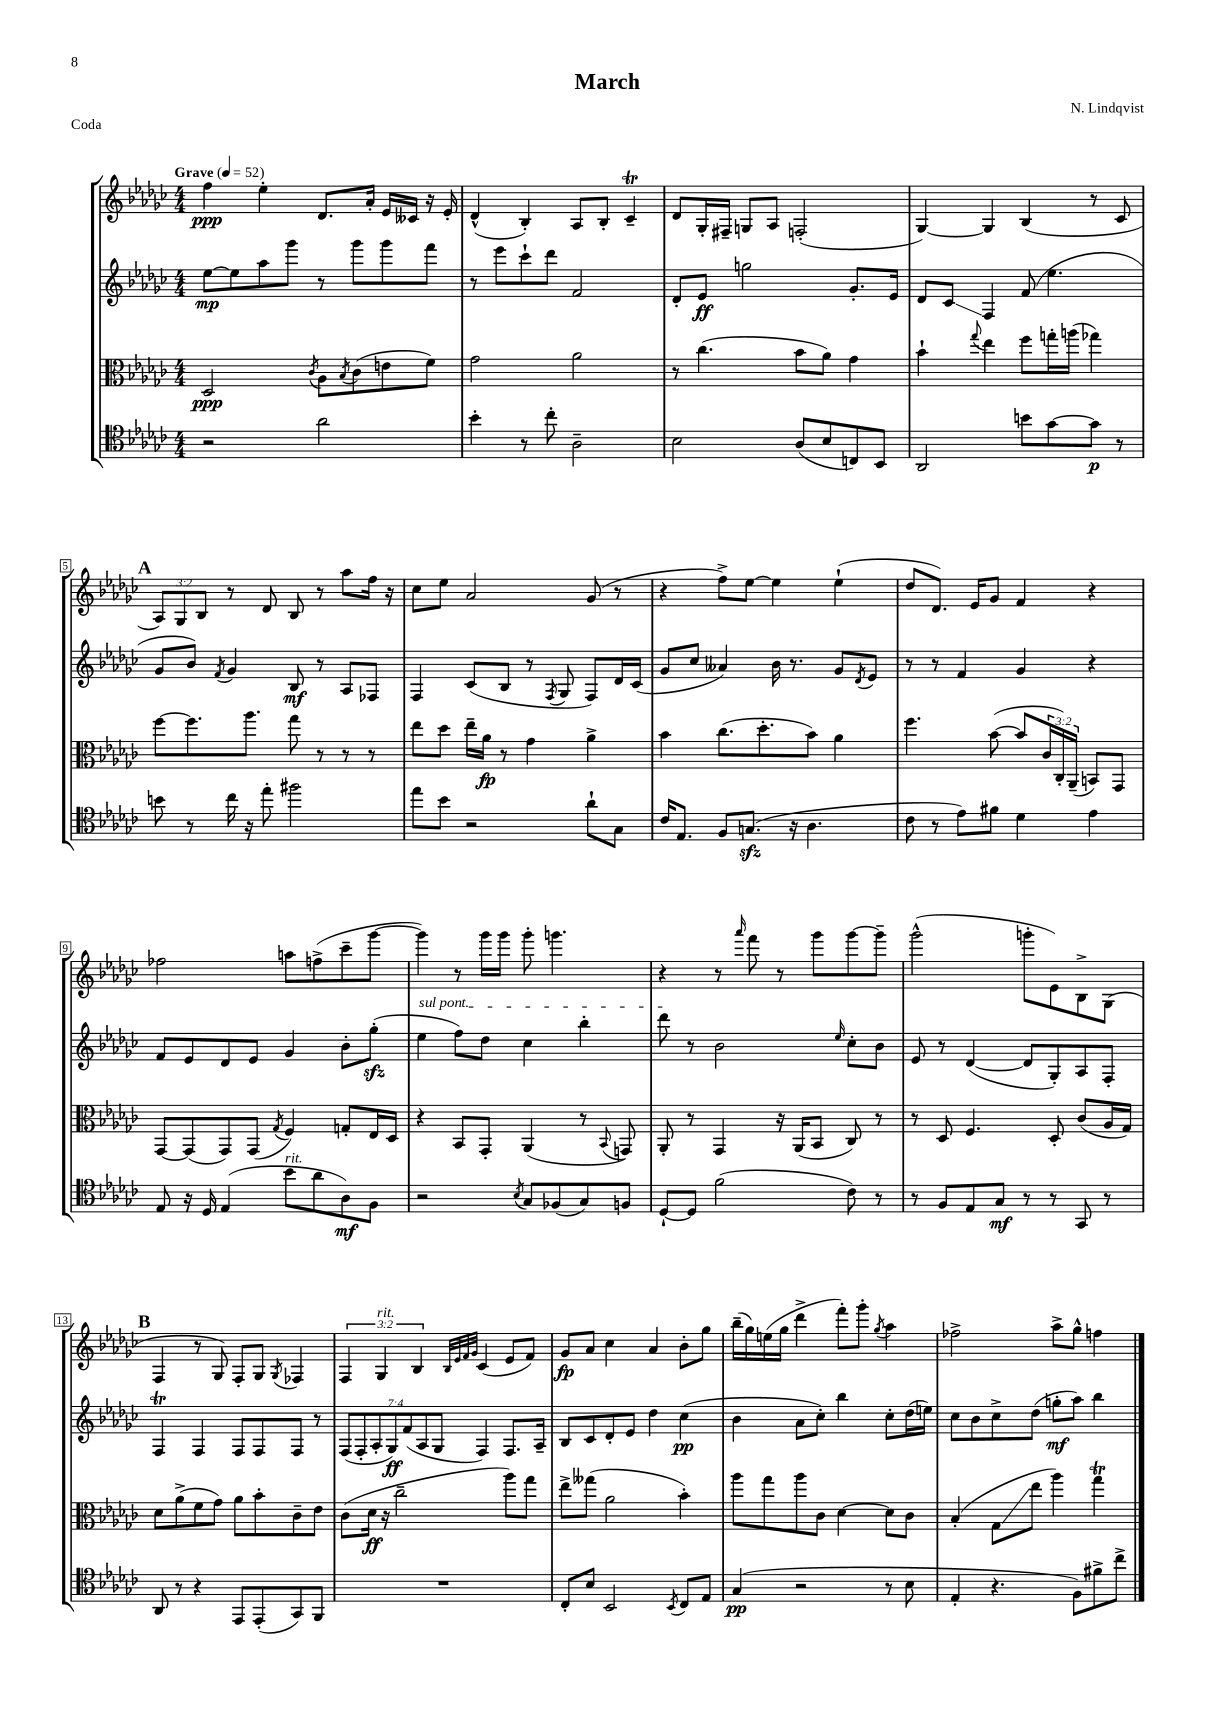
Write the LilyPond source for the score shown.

\header { title = "March" composer = "N. Lindqvist" piece = "Coda" }
<<
\new StaffGroup <<
\new Staff = "s0" {
    \clef treble \key ges \major \numericTimeSignature \time 4/4 \override Staff.TupletNumber.text = #tuplet-number::calc-fraction-text \tempo "Grave" 4 = 52
    f''4\ppp ees''4-. des'8. aes'16-. ees'16 ceses'16 r16 ees'16-. |
    des'4-^( bes4-.) aes8 bes8-. ces'4--\trill |
    des'8 ges16-. fis16-- g8 aes8 f2-.( |
    ges4~) ges4 bes4( r8 ces'8 |
    \mark \markup { \bold "A" } \tuplet 3/2 { aes8) ges8 bes8 } r8 des'8 bes8 r8 aes''8 f''16 r16 |
    ces''8 ees''8 aes'2 ges'8( r8 |
    r4 f''8->) ees''8~ ees''4 ees''4-!( |
    des''8 des'8.) ees'16 ges'8 f'4 r4 |
    fes''2 a''8 f''8->( ces'''8-- ges'''8~ |
    ges'''4) r8 ges'''16 ges'''16 ges'''8-. g'''4. |
    r4 r8 \grace { aes'''16 } f'''8 r8 ges'''8 ges'''8~ ges'''8-- |
    ges'''2-^( g'''8-. ees'8) bes8-> ges8( |
    \mark \markup { \bold "B" } f4 r8 ges8) f8-. ges8 \acciaccatura { ges8 } fes4 |
    \tuplet 3/2 { f4 ges4^\markup { \italic "rit." } bes4 } \grace { bes32 ees'32 f'32 ges'32 } ces'4( ees'8 f'8) |
    ges'8\fp aes'8 ces''4 aes'4 bes'8-. ges''8 |
    bes''16--( ges''16) e''16( ges''16 des'''4-> f'''8-.) ges'''8-. \acciaccatura { ges''8 } aes''4 |
    fes''2-> aes''8-> ges''8-^ f''4 \bar "|." |
}
\new Staff = "s1" {
    \clef treble \key ges \major \numericTimeSignature \time 4/4 \override Staff.TupletNumber.text = #tuplet-number::calc-fraction-text
    ees''8~\mp ees''8 aes''8 ges'''8 r8 ges'''8 ges'''8 f'''8 |
    r8 ees'''8 ces'''8-! des'''8 f'2 |
    des'8-. ees'8\ff g''2 ges'8.-. ees'16 |
    des'8 ces'8\glissando f4 f'8( ees''4. |
    \mark \markup { \bold "A" } ges'8 bes'8) \acciaccatura { f'8 } ges'4 bes8\mf r8 aes8 fes8 |
    f4 ces'8( bes8 r8 \acciaccatura { f8 } ges8 f8) des'16 ces'16( |
    ges'8 ces''8 aeses'4) bes'16 r8. ges'8 \acciaccatura { des'8 } ees'8 |
    r8 r8 f'4 ges'4 r4 |
    f'8 ees'8 des'8 ees'8 ges'4 bes'8-. ges''8-.\sfz( |
    \once \override TextSpanner.bound-details.left.text = \markup { \italic "sul pont." } ees''4\startTextSpan f''8) des''8 ces''4 bes''4-. |
    des'''8\stopTextSpan r8 bes'2 \grace { ees''16 } ces''8-. bes'8 |
    ees'8 r8 des'4~( des'8 ges8-.) aes8 f8-. |
    \mark \markup { \bold "B" } f4\trill f4 f8 f8 f8 r8 |
    \tuplet 7/4 { f8( f8-. aes8-. ges8\ff) f'8( aes8 ges8 } f4) f8. aes16-- |
    bes8 ces'8 des'8-. ees'8 des''4 ces''4\pp( |
    bes'4 aes'8 ces''8-.) bes''4 ces''8-. des''16( e''16) |
    ces''8 bes'8 ces''8-> des''8( g''8-.\mf aes''8) bes''4 \bar "|." |
}
\new Staff = "s2" {
    \clef alto \key ges \major \numericTimeSignature \time 4/4 \override Staff.TupletNumber.text = #tuplet-number::calc-fraction-text
    des2\ppp \acciaccatura { ces'8 } aes8 \acciaccatura { bes8 } ces'8( e'8 f'8) |
    ges'2 aes'2 |
    r8 ces''4.( bes'8 aes'8) ges'4 |
    bes'4-! \appoggiatura { ges''8 } ees''4 f''8 g''16-. a''16( ges''4) |
    \mark \markup { \bold "A" } f''8~ f''8. aes''8. ges''8 r8 r8 r8 |
    ees''8 des''8 ees''16-- aes'16\fp r8 ges'4 aes'4-> |
    bes'4 ces''8.( des''8.-. bes'8) aes'4 |
    f''4. bes'8~( bes'8 \tuplet 3/2 { ces'16 ces16-.) aes,16--( } b,8) ges,8 |
    ges,8~ ges,8( ges,8) ges,8( \acciaccatura { ges8 } f4) g8-. ees16 des16 |
    r4 bes,8 ges,8-. aes,4( r8 \appoggiatura { bes,8 } g,8) |
    aes,8-. r8 ges,4 r16 aes,16( bes,8 ces8) r8 |
    r8 des8 f4. des8-. ces'8( aes16 ges16) |
    \mark \markup { \bold "B" } des'8 aes'8->( f'8 ges'8) aes'8 bes'8-. ces'8-- ees'8 |
    ces'8( des'16\ff r16 ces''2-- aes''8) ges''8 |
    ees''8-> geses''8( aes'2 bes'4-.) |
    aes''8 ges''8 aes''8 ces'8 des'4~ des'8 ces'8 |
    bes4-.( ges8\glissando ees''8 aes''4) ges''4\trill \bar "|." |
}
\new Staff = "s3" {
    \clef tenor \key ges \major \numericTimeSignature \time 4/4
    r2 aes'2 |
    bes'4-. r8 ces''8-. aes2-- |
    bes2 aes8( bes8 c8) bes,8 |
    aes,2 b'8 ges'8~ ges'8\p r8 |
    \mark \markup { \bold "A" } b'8 r8 ces''16 r16 ees''8-. fis''2 |
    ees''8 bes'8 r2 aes'8-! ges8 |
    ces'16 ees8. f8 g8.\sfz( r16 aes4. |
    ces'8 r8 ees'8) fis'8 des'4 ees'4 |
    ees8 r16 des16 ees4( bes'8^\markup { \italic "rit." } aes'8 aes8\mf) f8 |
    r2 \acciaccatura { bes8 } ges8 fes8( ges8) f8 |
    des8~-! des8 f'2( ces'8) r8 |
    r8 f8 ees8 ges8\mf r8 r8 ges,8 r8 |
    \mark \markup { \bold "B" } aes,8 r8 r4 ees,8 ees,8-.( ges,8) f,8 |
    R1 |
    ces8-. bes8 bes,2 \acciaccatura { bes,8 } ces8 ees8 |
    ges4\pp( r2 r8 bes8 |
    ees4-. r4. f8) fis'8-> ces''8-> \bar "|." |
}
>>
>>
\layout { \context { \Score \override BarNumber.stencil = #(make-stencil-boxer 0.1 0.3 ly:text-interface::print) } }
